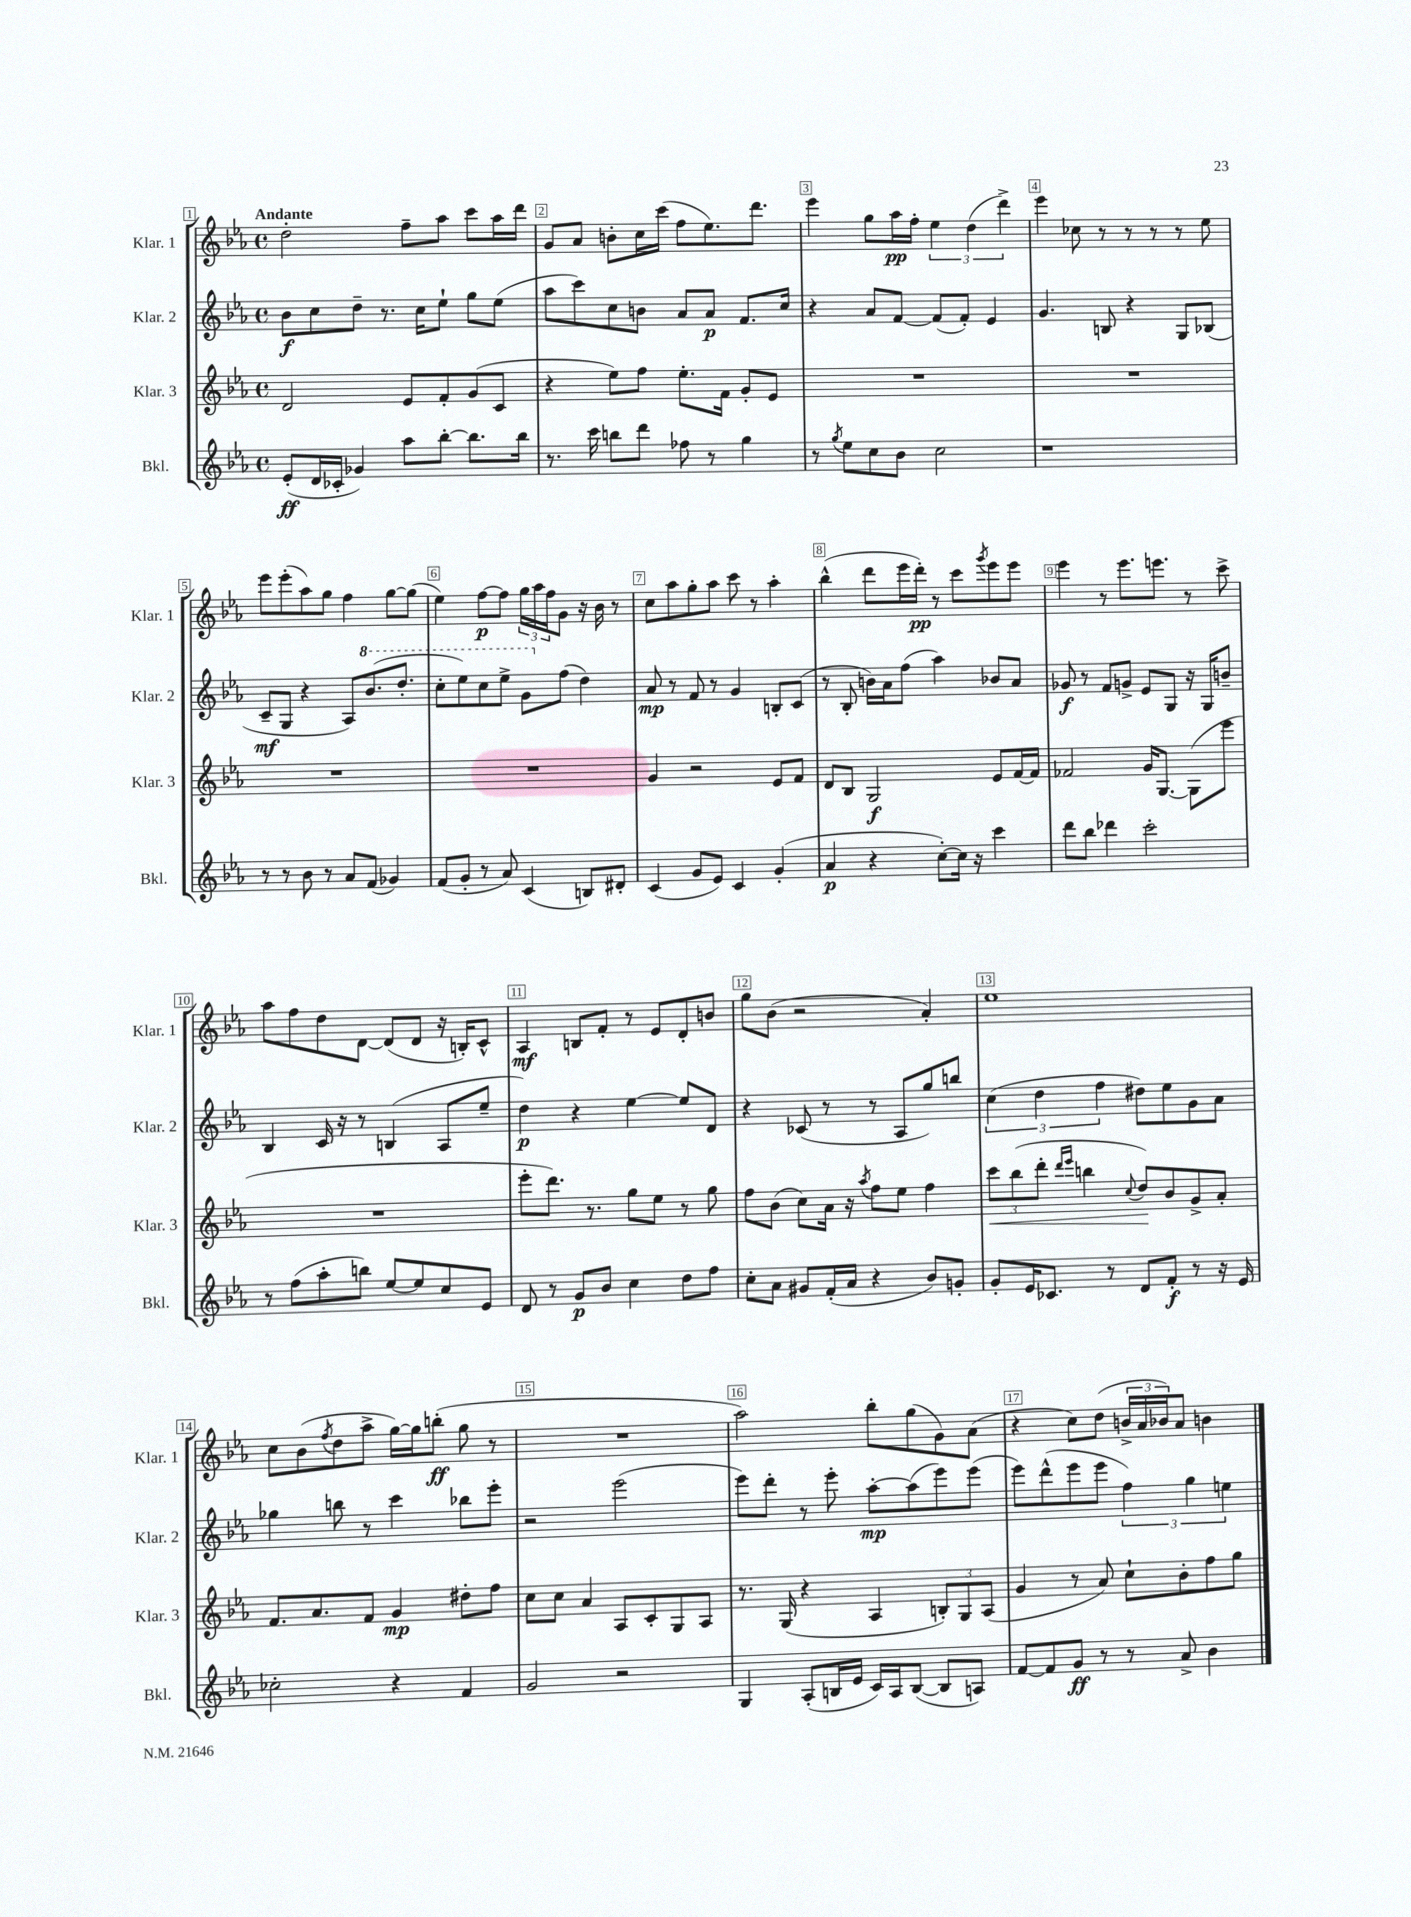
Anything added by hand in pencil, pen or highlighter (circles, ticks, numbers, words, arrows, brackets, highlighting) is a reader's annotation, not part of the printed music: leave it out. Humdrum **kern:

**kern	**dynam	**kern	**dynam	**kern	**dynam	**kern	**dynam
*part4	*part4	*part3	*part3	*part2	*part2	*part1	*part1
*staff4	*staff4	*staff3	*staff3	*staff2	*staff2	*staff1	*staff1
*I"Bkl.	*	*I"Klar. 3	*	*I"Klar. 2	*	*I"Klar. 1	*
*I'Bkl.	*	*I'Klar. 3	*	*I'Klar. 2	*	*I'Klar. 1	*
*clefG2	*	*clefG2	*	*clefG2	*	*clefG2	*
*k[b-e-a-]	*	*k[b-e-a-]	*	*k[b-e-a-]	*	*k[b-e-a-]	*
*M4/4	*	*M4/4	*	*M4/4	*	*M4/4	*
*met(c)	*	*met(c)	*	*met(c)	*	*met(c)	*
=1	=1	=1	=1	=1	=1	=1	=1
!	!	!	!	!	!	!LO:TX:a:B:t=Andante	!
(8e-'/L	ff	2d/	.	8b-\L	f	2dd'\	.
16d/L	.	.	.	8cc\	.	.	.
16c-X'/JJ	.	.	.	.	.	.	.
4g-X/)	.	.	.	8dd~\J	.	.	.
.	.	.	.	8.r	.	.	.
8aa-\L	.	8e-/L	.	.	.	8ff~\L	.
.	.	.	.	16cc\KL	.	.	.
[8bb-'\J	.	8f'/	.	8ee-`\J	.	8aa-\J	.
8.bb-\L]	.	(8g/	.	8gg\L	.	8ccc\L	.
.	.	8c/J	.	(8ee-\J	.	16aa-\L	.
16bb-\Jk	.	.	.	.	.	16ddd\JJ	.
=2	=2	=2	=2	=2	=2	=2	=2
8.r	.	4r	.	8aa-\L	.	8g/L	.
.	.	.	.	8ccc\)	.	8a-/J	.
16ccc\	.	.	.	.	.	.	.
8bbn\L	.	8ee-\L)	.	8cc\	.	8bn'\L	.
8ddd\J	.	8ff\J	.	8bn\J	.	16cc\L	.
.	.	.	.	.	.	(16ccc\JJ	.
8ff-X\	.	8.ee-'\L	.	8a-/L	.	8ff\L	.
8r	.	.	.	8a-/J	p	8.ee-\)	.
.	.	16f\Jk	.	.	.	.	.
4gg\	.	8g'/L	.	8.f/L	.	.	.
.	.	.	.	.	.	8.ddd\J	.
.	.	8e-/J	.	.	.	.	.
.	.	.	.	16cc/Jk	.	.	.
=3	=3	=3	=3	=3	=3	=3	=3
8r	.	1r	.	4r	.	4eee-\	.
8qgg/	.	.	.	.	.	.	.
8ee-\L	.	.	.	.	.	.	.
8cc\	.	.	.	8a-/L	.	8gg\L	.
8b-\J	.	.	.	[8f/J	.	16aa-\L	pp
.	.	.	.	.	.	16ff'\JJ	.
2cc\	.	.	.	(8f/L]	.	6ee-\	.
.	.	.	.	8f'/J)	.	.	.
.	.	.	.	.	.	(6dd\	.
.	.	.	.	4e-/	.	.	.
.	.	.	.	.	.	6ddd^\)	.
=4	=4	=4	=4	=4	=4	=4	=4
1r	.	1r	.	4.g/	.	4eee-\	.
.	.	.	.	.	.	8cc-X\	.
.	.	.	.	8Bn/	.	8r	.
.	.	.	.	4r	.	8r	.
.	.	.	.	.	.	8r	.
.	.	.	.	8G/L	.	8r	.
.	.	.	.	(8B-X/J	.	8ee-\	.
!!LO:LB:g=z
=5	=5	=5	=5	=5	=5	=5	=5
8r	.	1r	.	8c~/L	mf	8eee-\L	.
8r	.	.	.	8G/J	.	(8eee-'\	.
8b-\	.	.	.	4r	.	8aa-\)	.
8r	.	.	.	.	.	8gg\J	.
8a-/L	.	.	.	8A-/L)	.	4ff\	.
*	*	*	*	*8va	*	*	*
(8f/J	.	.	.	(8.bb-/	.	.	.
4g-X/)	.	.	.	.	.	[8gg\L	.
.	.	.	.	8.ddd'/J	.	.	.
.	.	.	.	.	.	(8gg\J]	.
=6	=6	=6	=6	=6	=6	=6	=6
(8f/L	.	1r	.	8ccc'\L	.	4ee-\)	.
8g'/J	.	.	.	8eee-\)	.	.	.
8r	.	.	.	8ccc\	.	[8ff\L	p
8a-/)	.	.	.	8eee-^\J	.	8ff\J]	.
(4c/	.	.	.	8gg\L	.	24gg\LL	.
.	.	.	.	.	.	24aa-\	.
.	.	.	.	.	.	24ff\J	.
*	*	*	*	*X8va	*	*	*
.	.	.	.	(8ff\J	.	8g\J	.
8Bn/L)	.	.	.	4dd\)	.	16r	.
.	.	.	.	.	.	16b-\	.
8d#X'/J	.	.	.	.	.	8r	.
=7	=7	=7	=7	=7	=7	=7	=7
(4c/	.	4g/	.	8a-/	mp	8cc\L	.
.	.	.	.	8r	.	8aa-\	.
8g/L	.	2r	.	8f/	.	8gg'\	.
8e-/J)	.	.	.	8r	.	8aa-\J	.
4c/	.	.	.	4g/	.	8ccc\	.
.	.	.	.	.	.	8r	.
(4g'/	.	8e-/L	.	8Bn'/L	.	4aa-'\	.
.	.	8f/J	.	(8c/J	.	.	.
=8	=8	=8	=8	=8	=8	=8	=8
4a-/	p	8d/L	.	8r	.	(4bb-^^\	.
.	.	8B-/J	.	8B-'/	.	.	.
4r	.	2G/	f	16bn\LL)	.	8ddd\L	.
.	.	.	.	16a-\J	.	.	.
.	.	.	.	(8ff\J	.	16eee-\L	.
.	.	.	.	.	.	16ddd'\JJ)	pp
[8cc'\L)	.	.	.	4aa-\)	.	8r	.
16cc\Jk]	.	.	.	.	.	8ccc\L	.
16r	.	.	.	.	.	.	.
.	.	.	.	.	.	8qggg/	.
4ccc\	.	8e-/L	.	8b-X/L	.	8eee-\	.
.	.	[16f/L	.	8a-/J	.	8eee-\J	.
.	.	16f/JJ]	.	.	.	.	.
=9	=9	=9	=9	=9	=9	=9	=9
8ddd\L	.	2f-X/	.	8g-X/	f	4eee-\	.
8bb-\J	.	.	.	8r	.	.	.
4ddd-X\	.	.	.	8f/L	.	8r	.
.	.	.	.	8gn^/J	.	8.eee-\L	.
2ccc'\	.	16g/KL	.	8e-/L	.	.	.
.	.	[8.G/J	.	.	.	8.eeen\J	.
.	.	.	.	8G/J	.	.	.
.	.	(8G\L]	.	16r	.	8r	.
.	.	.	.	16G/KL	.	.	.
.	.	8eee-\J	.	8bn~/J	.	8ccc^\	.
!!LO:LB:g=z
=10	=10	=10	=10	=10	=10	=10	=10
8r	.	1r	.	4B-/	.	8aa-\L	.
(8ff\L	.	.	.	.	.	8ff\	.
8aa-'\	.	.	.	16c/	.	8dd\	.
.	.	.	.	16r	.	.	.
8bbn\J)	.	.	.	8r	.	[8d\J	.
[8ee-/L	.	.	.	(4Bn/	.	(8d/L]	.
8ee-/]	.	.	.	.	.	8d/J	.
8cc/	.	.	.	8A-/L	.	16r	.
.	.	.	.	.	.	16Bn'/KL)	.
8e-/J	.	.	.	8ee-~/J	.	8c^^/J	.
=11	=11	=11	=11	=11	=11	=11	=11
8d/	.	8eee-'\L	.	4dd\)	p	4A-/	mf
8r	.	8.ddd\J)	.	.	.	.	.
8g/L	p	.	.	4r	.	8Bn/L	.
.	.	8.r	.	.	.	.	.
8b-/J	.	.	.	.	.	8f'/J	.
4cc\	.	8gg\L	.	[4ee-\	.	8r	.
.	.	8ee-\J	.	.	.	8e-/L	.
8dd\L	.	8r	.	8ee-/L]	.	8d'/	.
8ff\J	.	8gg\	.	8d/J	.	8bn/J	.
=12	=12	=12	=12	=12	=12	=12	=12
8cc'\L	.	8ff\L	.	4r	.	8gg\L	.
8a-\J	.	(8b-\J	.	.	.	(8b-\J	.
8g#X/L	.	8cc\L)	.	(8c-X/	.	2r	.
(16f'/L	.	16a-\Jk	.	8r	.	.	.
16a-/JJ	.	16r	.	.	.	.	.
.	.	8qaa-/	.	.	.	.	.
4r	.	8ff\L	.	8r	.	.	.
.	.	8ee-\J	.	8A-/L	.	.	.
8b-/L)	.	4ff\	.	8gg/)	.	4a-'/)	.
8gn'/J	.	.	.	8bbn/J	.	.	.
=13	=13	=13	=13	=13	=13	=13	=13
!	!	!	!LO:HP:b	!	!	!	!
8g'/L	.	12ccc\L	<	(6cc\	.	1ee-	.
.	.	(12bb-\	.	.	.	.	.
16e-/K	.	.	.	.	.	.	.
.	.	12ddd'\J	.	6dd\	.	.	.
8.c-X/J	.	.	.	.	.	.	.
.	.	16qqddd/LL	.	.	.	.	.
.	.	16qqeee-/JJ	.	.	.	.	.
.	.	4bbn\	.	.	.	.	.
.	.	.	.	6ff\	.	.	.
8r	.	.	.	.	.	.	.
.	.	8qqcc/	.	.	.	.	.
8d/L	.	8dd/L)	.	8dd#X\L)	.	.	.
8f'/J	f	8b-/	[	8ee-\	.	.	.
8r	.	8g^/	.	8g\	.	.	.
16r	.	8a-'/J	.	8a-\J	.	.	.
16e-/	.	.	.	.	.	.	.
!!LO:LB:g=z
=14	=14	=14	=14	=14	=14	=14	=14
2cc-X'\	.	8.f/L	.	4gg-X\	.	8cc\L	.
.	.	.	.	.	.	(8b-\	.
.	.	8.a-/	.	.	.	.	.
.	.	.	.	.	.	8qff/	.
.	.	.	.	8bbn\	.	8dd\	.
.	.	8f/J	.	8r	.	8aa-^\J	.
4r	.	4g/	mp	4ccc\	.	[16gg\LL)	.
.	.	.	.	.	.	16gg\J]	.
.	.	.	.	.	.	(8bbn'\J	ff
4f/	.	8dd#X'\L	.	8bb-X\L	.	8gg\	.
.	.	8ff\J	.	8eee-'\J	.	8r	.
=15	=15	=15	=15	=15	=15	=15	=15
2g/	.	8cc\L	.	2r	.	1r	.
.	.	8cc\J	.	.	.	.	.
.	.	4a-/	.	.	.	.	.
2r	.	8A-/L	.	(2eee-\	.	.	.
.	.	8c'/	.	.	.	.	.
.	.	8G/	.	.	.	.	.
.	.	8A-/J	.	.	.	.	.
=16	=16	=16	=16	=16	=16	=16	=16
4G/	.	8.r	.	8eee-\L)	.	2aa-\)	.
.	.	.	.	8ddd'\J	.	.	.
.	.	(16G/	.	.	.	.	.
(8A-'/L	.	4r	.	8r	.	.	.
16Bn/L	.	.	.	8eee-'\	.	.	.
16e-/JJ	.	.	.	.	.	.	.
16c/LL)	.	4A-/	.	[8aa-'\L	mp	8bb-'\L	.
16A-/J	.	.	.	.	.	.	.
([8B/J	.	.	.	(8aa-\]	.	(8gg\	.
8B/L]	.	12Bn'/L)	.	8eee-\)	.	8g\)	.
.	.	12G/	.	.	.	.	.
8An/J)	.	.	.	(8eee-\J	.	(8a-\J	.
.	.	(12A-/J	.	.	.	.	.
=17	=17	=17	=17	=17	=17	=17	=17
[8f/L	.	4g/	.	8eee-\L)	.	4r	.
8f/]	.	.	.	(8ddd^^\	.	.	.
8g/J	ff	8r	.	8eee-\	.	8cc\L)	.
8r	.	8a-/)	.	8eee-\J	.	(8dd\J	.
8r	.	8cc`\L	.	6ff\)	.	24bn^/LL	.
.	.	.	.	.	.	24a-/	.
.	.	.	.	.	.	24b-X/J)	.
8a-^/	.	8b-'\	.	.	.	8a-/J	.
.	.	.	.	6gg\	.	.	.
4b-\	.	8ff\	.	.	.	4bn\	.
.	.	.	.	6een\	.	.	.
.	.	8gg\J	.	.	.	.	.
==	==	==	==	==	==	==	==
*-	*-	*-	*-	*-	*-	*-	*-
